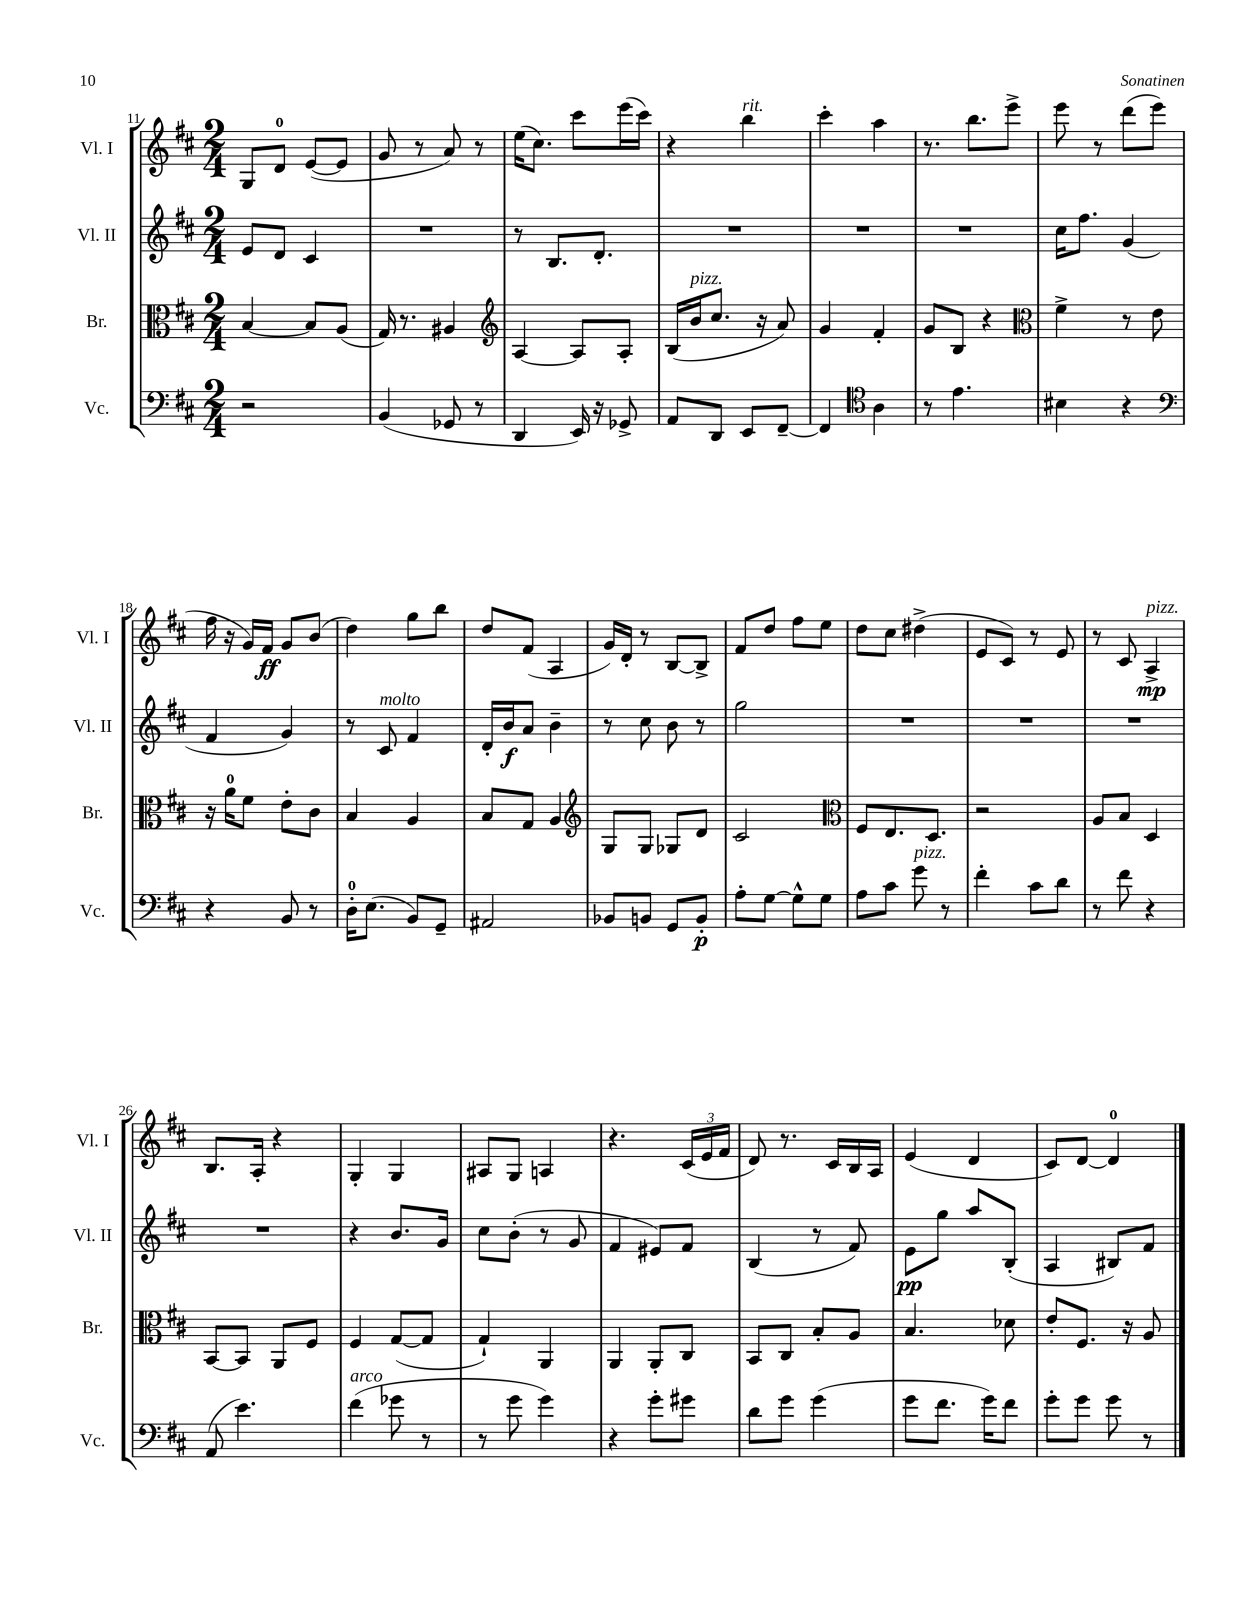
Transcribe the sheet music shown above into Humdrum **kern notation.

**kern	**kern	**kern	**kern
*staff4	*staff3	*staff2	*staff1
*clefF4	*clefC3	*clefG2	*clefG2
*k[f#c#]	*k[f#c#]	*k[f#c#]	*k[f#c#]
*M2/4	*M2/4	*M2/4	*M2/4
2r	[4B	8e	8G
.	.	8d	8d
.	8B]	4c#	([8e
.	(8A	.	8e]
=	=	=	=
(4BB	16G)	2r	8g
.	8.r	.	.
.	.	.	8r
8GG-	4A#	.	8a)
8r	.	.	8r
=	=	=	=
*	*clefG2	*	*
4DD	[4A	8r	(16ee
.	.	.	8.cc#)
.	.	8.B	.
16EE)	8A]	.	8ccc#
16r	.	8.d'	.
8GG-^	8A'	.	(16eee
.	.	.	16ccc#)
=	=	=	=
8AA	(16B	2r	4r
.	16b	.	.
8DD	8.cc#	.	.
8EE	.	.	4bb
.	16r	.	.
[8FF#~	8a)	.	.
=	=	=	=
4FF#]	4g	2r	4ccc#'
*clefC4	*	*	*
4A	4f#'	.	4aa
=	=	=	=
8r	8g	2r	8.r
4.e	8B	.	.
.	.	.	8.bb
.	4r	.	.
.	.	.	8eee^
=	=	=	=
*	*clefC3	*	*
4B#	4f#^	16cc#	8eee
.	.	8.ff#	.
.	.	.	8r
4r	8r	(4g	(8ddd
.	8e	.	8eee
=	=	=	=
*clefF4	*	*	*
4r	16r	4f#	16ff#
.	16a	.	16r
.	8f#	.	16g)
.	.	.	16f#
8BB	8e'	4g)	8g
8r	8c#	.	(8b
=	=	=	=
16D'	4B	8r	4dd)
(8.E	.	.	.
.	.	8c#	.
8BB)	4A	4f#	8gg
8GG~	.	.	8bb
=	=	=	=
2AA#	8B	16d'	8dd
.	.	16b	.
.	8G	8a	(8f#
.	4A	4b~	4A
=	=	=	=
*	*clefG2	*	*
8BB-	8G	8r	16g)
.	.	.	16d'
8BB	8G	8cc#	8r
8GG	8G-	8b	[8B
8BB'	8d	8r	8B^]
=	=	=	=
8A'	2c#	2gg	8f#
[8G	.	.	8dd
8G^^]	.	.	8ff#
8G	.	.	8ee
=	=	=	=
*	*clefC3	*	*
8A	8F#	2r	8dd
8c#	8.E	.	8cc#
8g	.	.	(4dd#^
.	8.D	.	.
8r	.	.	.
=	=	=	=
4f#'	2r	2r	8e
.	.	.	8c#)
8c#	.	.	8r
8d	.	.	8e
=	=	=	=
8r	8A	2r	8r
8f#	8B	.	8c#
4r	4D	.	4A^
=	=	=	=
(8AA	[8BB	2r	8.B
4.e)	8BB]	.	.
.	.	.	16A'
.	8AA	.	4r
.	8F#	.	.
=	=	=	=
(4f#	4F#	4r	4G'
8g-	([8G	8.b	4G
8r	8G]	.	.
.	.	16g	.
=	=	=	=
8r	4G`)	8cc#	8A#
8g	.	(8b'	8G
4g)	4AA	8r	4A
.	.	8g	.
=	=	=	=
4r	4AA	4f#	4.r
8g'	8AA'	8e#)	.
8g#	8C#	8f#	(24c#
.	.	.	24e
.	.	.	24f#
=	=	=	=
8d	8BB	(4B	8d)
8g	8C#	.	8.r
(4g	8B'	8r	.
.	.	.	16c#
.	8A	8f#)	16B
.	.	.	16A
=	=	=	=
8g	4.B	8e	(4e
8.f#	.	8gg	.
.	.	8aa	4d
16g)	.	.	.
8f#	8d-	(8B'	.
=	=	=	=
8g'	8e'	4A	8c#)
8g	8.F#	.	[8d
8g	.	8B#)	4d]
.	16r	.	.
8r	8A	8f#	.
==	==	==	==
*-	*-	*-	*-
